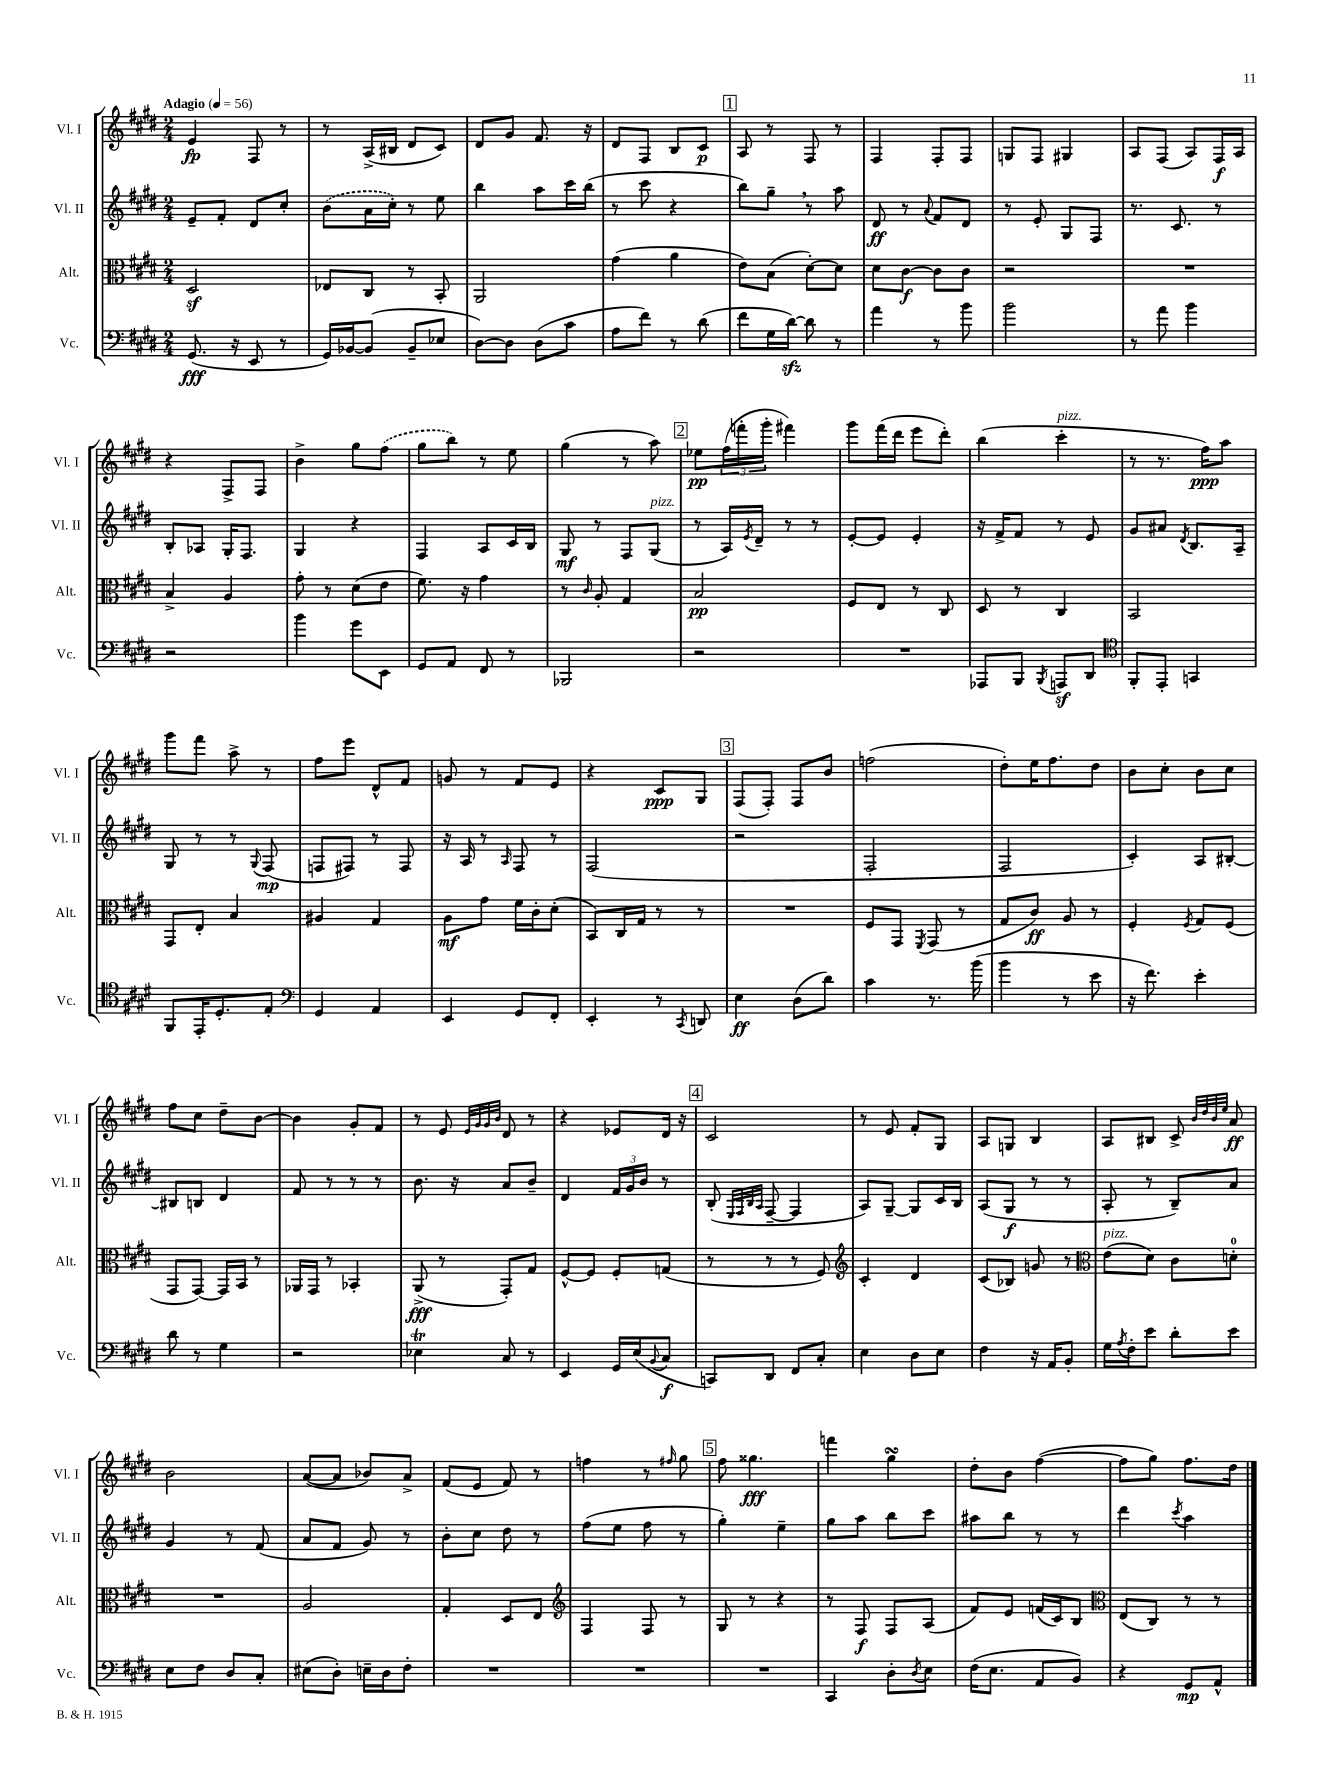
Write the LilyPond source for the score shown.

<<
\new StaffGroup <<
\new Staff = "s0" \with { instrumentName = "Vl. I" shortInstrumentName = "Vl. I" } {
    \clef treble \key e \major \numericTimeSignature \time 2/4 \tempo "Adagio" 4 = 56
    e'4\fp fis8 r8 |
    r8 a16->( bis16 dis'8 cis'8) |
    dis'8 gis'8 fis'8. r16 |
    dis'8 fis8 b8 cis'8\p |
    \mark \markup { \box "1" } a8 r8 fis8 r8 |
    fis4 fis8-. fis8 |
    g8 fis8 gis4 |
    a8 fis8( a8) fis16\f a16 |
    r4 fis8-> fis8 |
    b'4-> gis''8 \once \slurDashed fis''8( |
    gis''8 b''8) r8 e''8 |
    gis''4( r8 a''8) |
    \mark \markup { \box "2" } ees''8\pp \tuplet 3/2 { fis''16( f'''16-. gis'''16-. } fis'''4) |
    gis'''8 fis'''16( dis'''16 e'''8 dis'''8-.) |
    b''4( cis'''4-.^\markup { \italic "pizz." } |
    r8 r8. fis''16\ppp) a''8 |
    gis'''8 fis'''8 a''8-> r8 |
    fis''8 e'''8 dis'8-^ fis'8 |
    g'8 r8 fis'8 e'8 |
    r4 cis'8\ppp gis8 |
    \mark \markup { \box "3" } fis8( fis8-.) fis8 b'8 |
    f''2( |
    dis''8-.) e''16 fis''8. dis''8 |
    b'8 cis''8-. b'8 cis''8 |
    fis''8 cis''8 dis''8-- b'8~ |
    b'4 gis'8-. fis'8 |
    r8 e'8 \grace { e'32 gis'32 gis'32 b'32 } dis'8 r8 |
    r4 ees'8 dis'16 r16 |
    \mark \markup { \box "4" } cis'2 |
    r8 e'8 fis'8-. gis8 |
    a8 g8 b4 |
    a8 bis8 cis'8-> \grace { b'32 dis''32 b'32 e''32 } a'8\ff |
    b'2 |
    a'8~( a'8 bes'8) a'8-> |
    fis'8( e'8 fis'8) r8 |
    f''4 r8 \grace { fis''16 } gis''8 |
    \mark \markup { \box "5" } fis''8 gisis''4.\fff |
    f'''4 gis''4\turn |
    dis''8-. b'8 fis''4~( |
    fis''8 gis''8) fis''8. dis''16 \bar "|." |
}
\new Staff = "s1" \with { instrumentName = "Vl. II" shortInstrumentName = "Vl. II" } {
    \clef treble \key e \major \numericTimeSignature \time 2/4
    e'8-- fis'8-. dis'8 cis''8-. |
    \once \slurDashed b'8( a'16 cis''16-.) r8 e''8 |
    b''4 a''8 cis'''16 b''16( |
    r8 cis'''8 r4 |
    \mark \markup { \box "1" } b''8) gis''8-- \breathe r8 a''8 |
    dis'8\ff r8 \appoggiatura { a'8 } fis'8 dis'8 |
    r8 e'8-. gis8 fis8 |
    r8. cis'8. r8 |
    b8-. aes8 gis16-. fis8. |
    gis4 r4 |
    fis4 a8 cis'16 b16 |
    gis8\mf r8 fis8 gis8^\markup { \italic "pizz." }( |
    \mark \markup { \box "2" } r8 a16) \acciaccatura { e'8 } dis'16-- r8 r8 |
    e'8~-. e'8 e'4-. |
    r16 fis'16-> fis'8 r8 e'8 |
    gis'8 ais'8 \acciaccatura { dis'8 } b8. a16-- |
    gis8 r8 r8 \appoggiatura { gis8 } fis8\mp( |
    f8 fis8) r8 fis8 |
    r16 a16 r8 \grace { a16 } fis8 r8 |
    fis2( |
    \mark \markup { \box "3" } r2 |
    fis2-. |
    fis2 |
    cis'4-.) a8 bis8~-. |
    bis8 b8 dis'4 |
    fis'8 r8 r8 r8 |
    b'8. r16 a'8 b'8-- |
    dis'4 \tuplet 3/2 { fis'16 gis'16 b'16 } r8 |
    \mark \markup { \box "4" } b8-.( \grace { e32 fis32 b32 a32 } fis8~-- fis4 |
    a8) gis8~-- gis8 cis'16 b16 |
    a8( gis8\f r8 r8 |
    a8-. r8 b8--) a'8 |
    gis'4 r8 fis'8( |
    a'8 fis'8 gis'8) r8 |
    b'8-. cis''8 dis''8 r8 |
    fis''8( e''8 fis''8 r8 |
    \mark \markup { \box "5" } gis''4-.) e''4-- |
    gis''8 a''8 b''8 cis'''8 |
    ais''8 b''8 r8 r8 |
    dis'''4 \acciaccatura { cis'''8 } a''4 \bar "|." |
}
\new Staff = "s2" \with { instrumentName = "Alt." shortInstrumentName = "Alt." } {
    \clef alto \key e \major \numericTimeSignature \time 2/4
    dis2\sf |
    ees8 cis8 r8 b,8-. |
    a,2 |
    gis'4( a'4 |
    \mark \markup { \box "1" } e'8) b8( dis'8~-.) dis'8 |
    dis'8 cis'8~\f cis'8 cis'8 |
    r2 |
    R2 |
    b4-> a4 |
    gis'8-. r8 dis'8( e'8 |
    fis'8.) r16 gis'4 |
    r8 \grace { cis'16 } a8-. gis4 |
    \mark \markup { \box "2" } b2\pp |
    fis8 e8 r8 cis8 |
    dis8 r8 cis4 |
    b,2 |
    gis,8 e8-. b4 |
    ais4 gis4 |
    a8\mf gis'8 fis'16 cis'16-. dis'8-.( |
    b,8) cis16 gis16 r8 r8 |
    \mark \markup { \box "3" } R2 |
    fis8 gis,8 \acciaccatura { fis,8 } gis,8( r8 |
    gis8 cis'8\ff) a8 r8 |
    fis4-. \acciaccatura { fis8 } gis8 fis8( |
    gis,8 gis,8~) gis,16 b,16 r8 |
    aes,16 gis,16 r8 bes,4-. |
    a,8->\fff( r8 gis,8-.) gis8 |
    fis8~-^ fis8 fis8-. g8( |
    \mark \markup { \box "4" } r8 r8 r8 fis8) |
    \clef treble cis'4-. dis'4 |
    cis'8( bes8) g'8 r8 |
    \clef alto e'8^\markup { \italic "pizz." }( dis'8) cis'8 d'8-0-. |
    R2 |
    a2 |
    gis4-. dis8 e8 |
    \clef treble fis4 fis8 r8 |
    \mark \markup { \box "5" } gis8 r8 r4 |
    r8 fis8\f fis8 a8( |
    fis'8) e'8 f'16( cis'16) b8 |
    \clef alto e8( cis8) r8 r8 \bar "|." |
}
\new Staff = "s3" \with { instrumentName = "Vc." shortInstrumentName = "Vc." } {
    \clef bass \key e \major \numericTimeSignature \time 2/4
    gis,8.\fff( r16 e,8 r8 |
    gis,16) bes,16~ bes,8( bes,8-- ees8 |
    dis8~) dis8 dis8( cis'8 |
    a8 fis'8) r8 dis'8( |
    \mark \markup { \box "1" } fis'8 gis16 dis'16~\sfz) dis'8 r8 |
    a'4 r8 b'8 |
    b'2 |
    r8 a'8 b'4 |
    r2 |
    b'4 gis'8 e,8 |
    gis,8 a,8 fis,8 r8 |
    bes,,2 |
    \mark \markup { \box "2" } r2 |
    R2 |
    aes,,8 b,,8 \acciaccatura { b,,8 } a,,8\sf dis,8 |
    \clef tenor fis,8-. e,8-. g,4 |
    fis,8 e,16-. dis8.-. e8-. |
    \clef bass gis,4 a,4 |
    e,4 gis,8 fis,8-. |
    e,4-. r8 \acciaccatura { cis,8 } d,8 |
    \mark \markup { \box "3" } e4\ff dis8( dis'8) |
    cis'4 r8. b'16( |
    b'4 r8 e'8 |
    r16 fis'8.) e'4-. |
    dis'8 r8 gis4 |
    r2 |
    ees4\trill cis8 r8 |
    e,4 gis,16 e16( \appoggiatura { b,8 } cis8\f |
    \mark \markup { \box "4" } c,8) dis,8 fis,8 cis8-. |
    e4 dis8 e8 |
    fis4 r16 a,16 b,8-. |
    gis16 \acciaccatura { a8 } fis16-. e'8 dis'8-. e'8 |
    e8 fis8 dis8 cis8-. |
    eis8( dis8-.) e16-- dis16 fis8-. |
    R2 |
    R2 |
    \mark \markup { \box "5" } R2 |
    cis,4 dis8-. \acciaccatura { dis8 } e8 |
    fis16( e8. a,8 b,8) |
    r4 gis,8\mp a,8-^ \bar "|." |
}
>>
>>
\layout { \context { \Score \remove "Bar_number_engraver" } }
